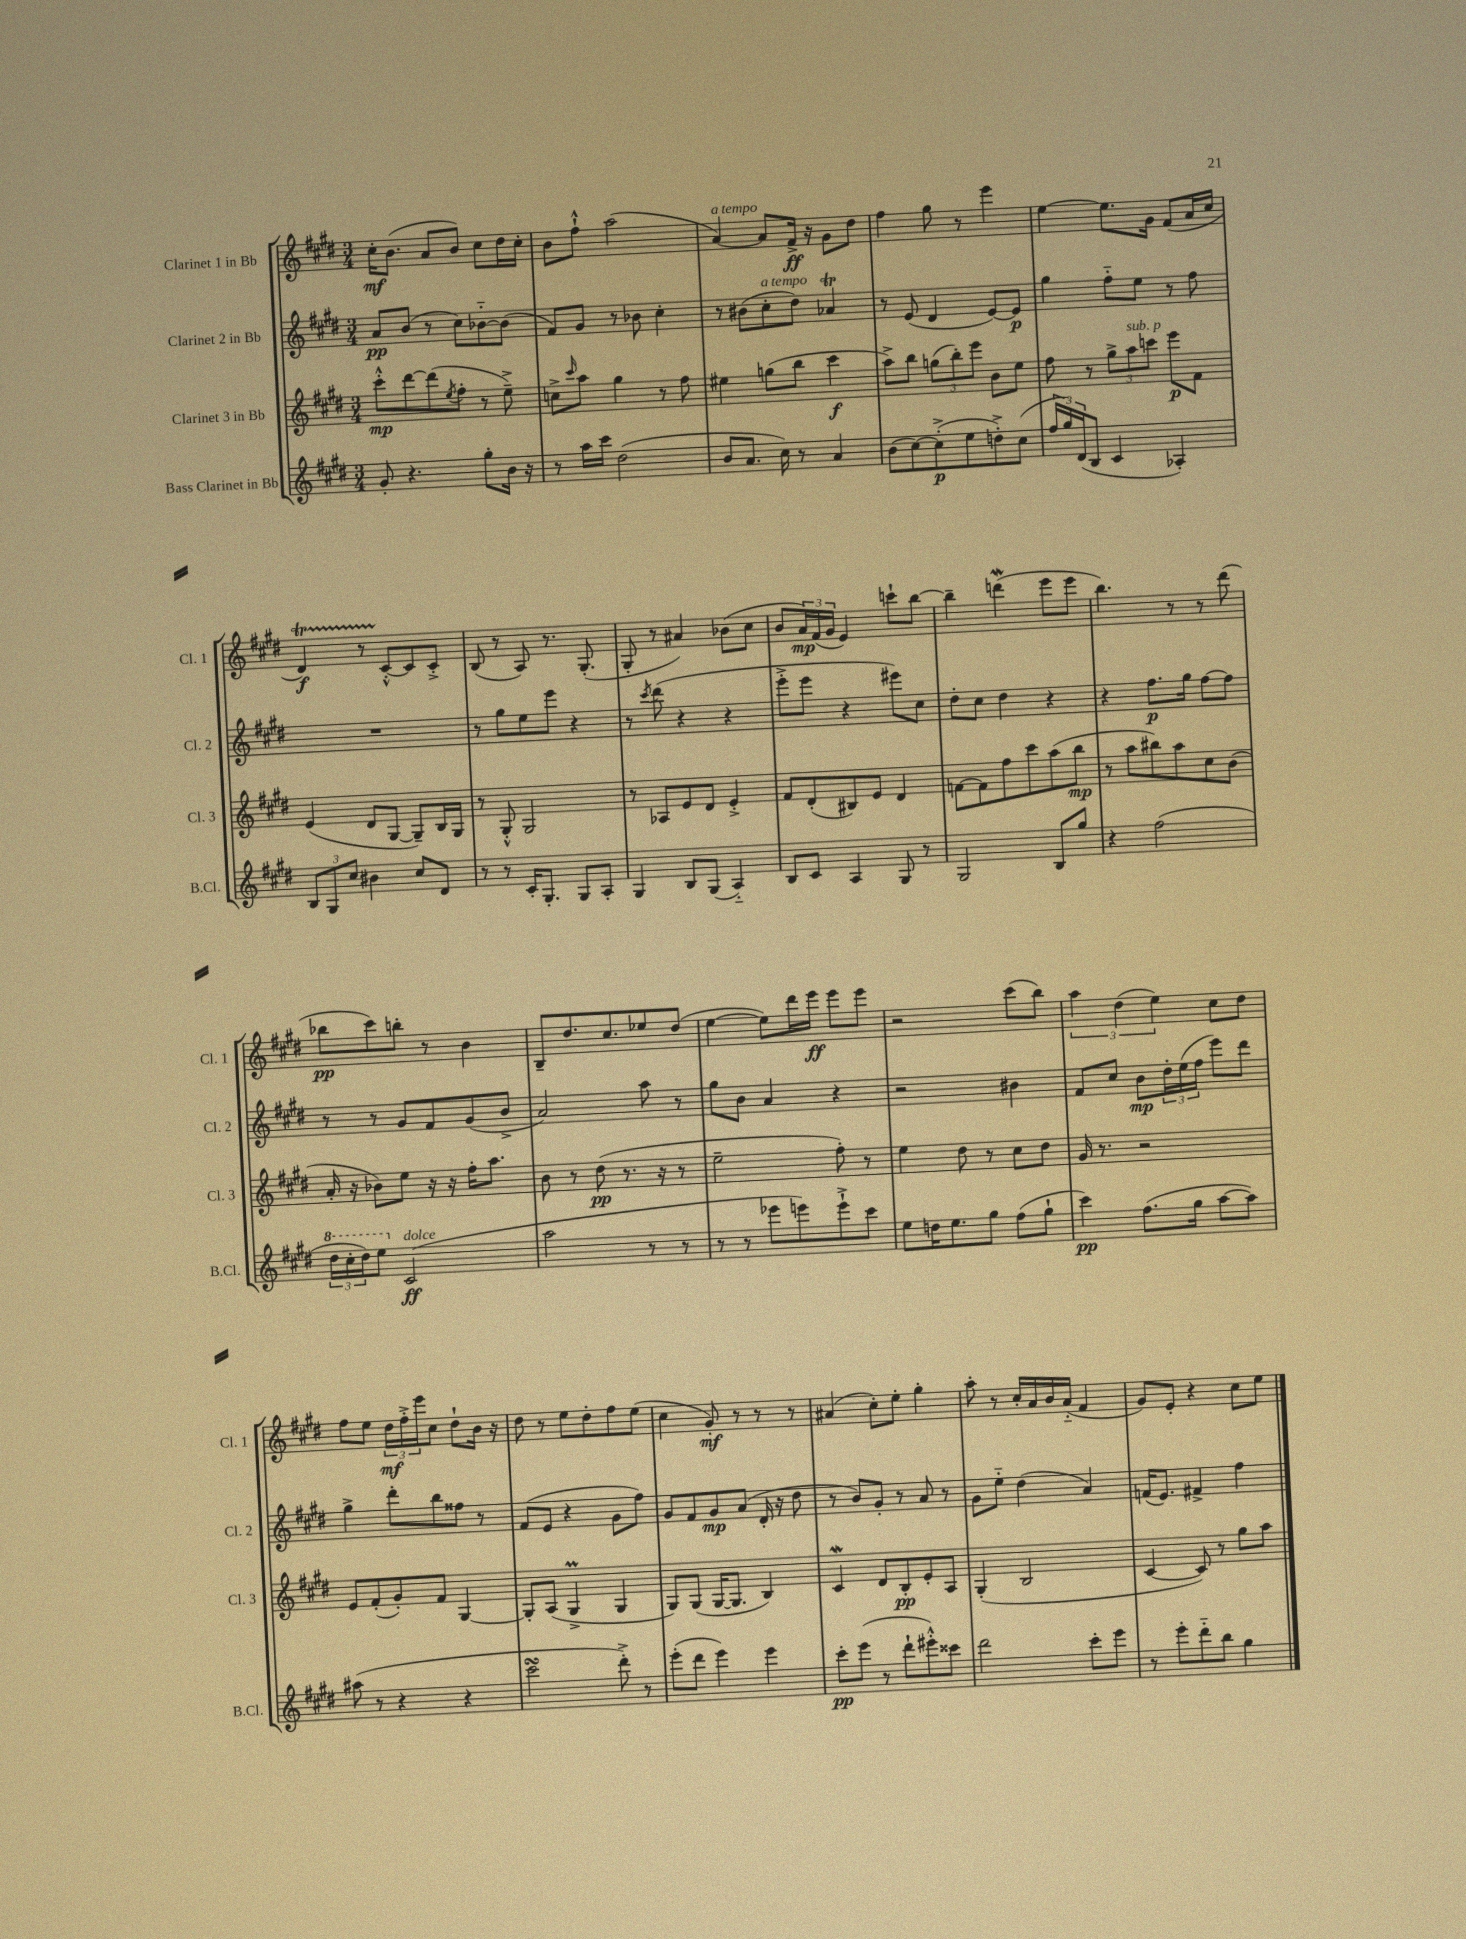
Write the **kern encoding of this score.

**kern	**dynam	**kern	**dynam	**kern	**dynam	**kern	**dynam
*part4	*part4	*part3	*part3	*part2	*part2	*part1	*part1
*staff4	*staff4	*staff3	*staff3	*staff2	*staff2	*staff1	*staff1
*I"Bass Clarinet in Bb	*	*I"Clarinet 3 in Bb	*	*I"Clarinet 2 in Bb	*	*I"Clarinet 1 in Bb	*
*I'B.Cl.	*	*I'Cl. 3	*	*I'Cl. 2	*	*I'Cl. 1	*
*clefG2	*	*clefG2	*	*clefG2	*	*clefG2	*
*k[f#c#g#d#]	*	*k[f#c#g#d#]	*	*k[f#c#g#d#]	*	*k[f#c#g#d#]	*
*M3/4	*	*M3/4	*	*M3/4	*	*M3/4	*
=1	=1	=1	=1	=1	=1	=1	=1
8g#'/	.	8ccc#'^^\L	mp	8a/L	pp	16cc#'\KL	mf
.	.	.	.	.	.	(8.b\J	.
4.r	.	[8ddd#\	.	(8b/J	.	.	.
.	.	(8ddd#\]	.	8r	.	8a/L	.
.	.	8qee/	.	.	.	.	.
.	.	8ff#'\J	.	8cc#\L)	.	8b/J)	.
8gg#'\L	.	8r	.	[8b-X\	.	8cc#\L	.
16b\Jk	.	8ee~^\)	.	(8b-\J]	.	16dd#\L	.
16r	.	.	.	.	.	16cc#'\JJ	.
=2	=2	=2	=2	=2	=2	=2	=2
8r	.	8ccn^\L	.	8f#/L)	.	8b\L	.
.	.	16qqccc#/	.	.	.	.	.
16aa\LL	.	8aa\J	.	8g#/J	.	8ff#`^^\J	.
16ccc#\JJ	.	.	.	.	.	.	.
(2dd#\	.	4gg#\	.	8r	.	(2aa\	.
.	.	.	.	8b-X\	.	.	.
.	.	8r	.	4cc#'\	.	.	.
.	.	8ff#\	.	.	.	.	.
=3	=3	=3	=3	=3	=3	=3	=3
!	!	!	!	!	!	!LO:TX:a:i:t=a tempo	!
8b/L	.	4ee#X\	.	8r	.	[4a/)	.
8.a/J	.	.	.	(8b#X\L	.	.	.
!	!	!	!	!LO:TX:a:i:t=a tempo	!	!	!
.	.	(8ggn\L	.	8cc#'\	.	8a/L]	.
16cc#\)	.	.	.	.	.	.	.
8r	.	8bb\J	.	8dd#\J)	.	16f#^/Jk	ff
.	.	.	.	.	.	16r	.
4a/	.	4ccc#\	f	4a-XT/	.	8g#\L	.
.	.	.	.	.	.	8dd#\J	.
=4	=4	=4	=4	=4	=4	=4	=4
(8b\L	.	8aa^\L)	.	8r	.	4ff#\	.
[8cc#\)	.	8bb\J	.	(8e/	.	.	.
(8cc#'^\]	p	(12ggn\L	.	4d#/	.	8gg#\	.
.	.	12bb'\)	.	.	.	.	.
8ee\	.	.	.	.	.	8r	.
.	.	12eee\J	.	.	.	.	.
8ddn'^\)	.	8b\L	.	[8e/L)	.	4eee\	.
(8cc#\J	.	8ee\J	.	8e/J]	p	.	.
=5	=5	=5	=5	=5	=5	=5	=5
24ff#/LL	.	8ff#\	.	4gg#\	.	[4ee\	.
24gg#/)	.	.	.	.	.	.	.
(24d#/J	.	.	.	.	.	.	.
8B/J	.	8r	.	.	.	.	.
4c#/	.	12gg#^\L	.	8ff#\L	.	8.ee\L]	.
!	!	!LO:TX:a:i:t=sub. p	!	!	!	!	!
.	.	12aa\	.	.	.	.	.
.	.	.	.	8ee\J	.	.	.
.	.	12cccn\J	.	.	.	.	.
.	.	.	.	.	.	16g#\Jk	.
4A-X'/)	.	8eee\L	p	8r	.	(8f#/L	.
.	.	8f#\J	.	8ff#\	.	16a/L	.
.	.	.	.	.	.	16cc#/JJ	.
!!LO:LB:g=z
=6	=6	=6	=6	=6	=6	=6	=6
12B/L	.	(4e/	.	2.r	.	4d#t/)	f
12G#/	.	.	.	.	.	.	.
12cc#/J	.	.	.	.	.	.	.
4b#X\	.	8d#/L	.	.	.	8r	.
.	.	[8G#/J	.	.	.	[8c#'^^/L	.
8cc#/L	.	8G#~/L])	.	.	.	8c#/]	.
8d#/J	.	16B/L	.	.	.	8c#'^/J	.
.	.	16G#/JJ	.	.	.	.	.
=7	=7	=7	=7	=7	=7	=7	=7
8r	.	8r	.	8r	.	(8B/	.
8r	.	8G#'^^/	.	8gg#\L	.	8r	.
16c#'/KL	.	2G#/	.	8ee\	.	8A/)	.
8.G#'/J	.	.	.	.	.	.	.
.	.	.	.	8eee\J	.	8.r	.
8G#/L	.	.	.	4r	.	.	.
.	.	.	.	.	.	(8.G#'/	.
8A'/J	.	.	.	.	.	.	.
=8	=8	=8	=8	=8	=8	=8	=8
4G#/	.	8r	.	8r	.	8G#'/	.
.	.	.	.	8qccc#/	.	.	.
.	.	8A-X/L	.	(8ddd#\	.	8r	.
8B/L	.	8e/	.	4r	.	4a#X/)	.
(8G#/J	.	8d#/J	.	.	.	.	.
4A/)	.	4e'^/	.	4r	.	(8b-X\L	.
.	.	.	.	.	.	8cc#\J	.
=9	=9	=9	=9	=9	=9	=9	=9
8B/L	.	8f#/L	.	8eee'^\L	.	8b/L	.
8c#/J	.	(8d#'/	.	8eee\J	.	24a/L)	mp
.	.	.	.	.	.	(24f#/	.
.	.	.	.	.	.	24g#/JJ	.
4A/	.	8B#X/)	.	4r	.	4e/)	.
.	.	8e/J	.	.	.	.	.
8G#/	.	4d#/	.	8eee#X\L)	.	8cccn`\L	.
8r	.	.	.	8cc#\J	.	[8bb\J	.
=10	=10	=10	=10	=10	=10	=10	=10
2G#/	.	[8fn\L	.	8dd#'\L	.	4bb~\]	.
.	.	8f\]	.	8cc#\J	.	.	.
.	.	8ff#\	.	4dd#\	.	(4dddnw\	.
.	.	8ccc#\	.	.	.	.	.
8B/L	.	(8aa\	.	4r	.	8eee\L	.
8gg#/J	.	8bb\J	mp	.	.	8eee\J	.
=11	=11	=11	=11	=11	=11	=11	=11
4r	.	8r	.	4r	.	4.bb\)	.
.	.	8aa\L	.	.	.	.	.
(2ff#\	.	8bb#X\)	.	8.ff#\L	p	.	.
.	.	8aa\	.	.	.	8r	.
.	.	.	.	16gg#\Jk	.	.	.
.	.	8cc#\	.	[8ff#\L	.	8r	.
.	.	(8b\J	.	8ff#\J]	.	(8ddd#\	.
!!LO:LB:g=z
=12	=12	=12	=12	=12	=12	=12	=12
*8va	*	*	*	*	*	*	*
24ddd#\LL	.	16a'/	.	8r	.	8bb-X\L	pp
24ccc#'\	.	.	.	.	.	.	.
.	.	16r	.	.	.	.	.
24ddd#\J)	.	.	.	.	.	.	.
8eee\J	.	8b-X\L)	.	8r	.	8ccc#\)	.
*X8va	*	*	*	*	*	*	*
!LO:TX:a:i:t=dolce	!	!	!	!	!	!	!
(2c#/	ff	8ee\J	.	8g#/L	.	8bbn'\J	.
.	.	16r	.	8f#/	.	8r	.
.	.	16r	.	.	.	.	.
.	.	16ff#'\KL	.	(8g#/	.	4b\	.
.	.	8.aa\J	.	.	.	.	.
.	.	.	.	8b^/J	.	.	.
=13	=13	=13	=13	=13	=13	=13	=13
2aa\	.	8b\	.	2a/)	.	8B~/L	.
.	.	8r	.	.	.	8.dd#/	.
.	.	(8dd#\	pp	.	.	.	.
.	.	.	.	.	.	8.cc#/	.
.	.	8.r	.	.	.	.	.
8r	.	.	.	8aa\	.	8ee-X/	.
.	.	16r	.	.	.	.	.
8r	.	8r	.	8r	.	(8dd#/J	.
=14	=14	=14	=14	=14	=14	=14	=14
8r	.	2ee~\	.	8gg#\L	.	[4ee\	.
8r	.	.	.	8b\J	.	.	.
8eee-X\L	.	.	.	4a/	.	8ee\L])	.
8eeen\)	.	.	.	.	.	16ddd#\L	.
.	.	.	.	.	.	16eee\JJ	ff
8eee`^\	.	8ff#'\)	.	4r	.	8eee\L	.
8ccc#\J	.	8r	.	.	.	8eee\J	.
=15	=15	=15	=15	=15	=15	=15	=15
8ee\L	.	4ee\	.	2r	.	2r	.
16ddn\K	.	.	.	.	.	.	.
8.ee\	.	.	.	.	.	.	.
.	.	8dd#\	.	.	.	.	.
8gg#\J	.	8r	.	.	.	.	.
(8ff#\L	.	8cc#\L	.	4b#X\	.	(8ccc#\L	.
8gg#`\J	.	8dd#\J	.	.	.	8bb\J)	.
=16	=16	=16	=16	=16	=16	=16	=16
4ccc#\)	pp	16g#/	.	8f#/L	.	6aa\	.
.	.	8.r	.	.	.	.	.
.	.	.	.	8cc#/J	.	.	.
.	.	.	.	.	.	(6dd#\	.
(8.ff#\L	.	2r	.	8b\L	mp	.	.
.	.	.	.	.	.	6ee\)	.
.	.	.	.	24dd#'\L	.	.	.
.	.	.	.	(24ee\	.	.	.
16gg#\Jk	.	.	.	.	.	.	.
.	.	.	.	24ff#\JJ	.	.	.
[8aa\L	.	.	.	8eee\L)	.	8cc#\L	.
8aa\J])	.	.	.	8ddd#\J	.	8dd#\J	.
!!LO:LB:g=z
=17	=17	=17	=17	=17	=17	=17	=17
(8aa#X\	.	8e/L	.	4gg#^\	.	8ff#\L	.
8r	.	(8f#'/	.	.	.	8ee\J	.
4r	.	8g#'/)	.	8ddd#'\L	.	24dd#\LL	mf
.	.	.	.	.	.	24ff#'^\	.
.	.	.	.	.	.	24eee\J	.
.	.	8f#/J	.	8bb\	.	8cc#\J	.
4r	.	[4G#/	.	8ff##X\J	.	8dd#`\L	.
.	.	.	.	8r	.	16b\Jk	.
.	.	.	.	.	.	16r	.
=18	=18	=18	=18	=18	=18	=18	=18
2ccc#sSSS\	.	8G#'/L]	.	(8f#/L	.	8dd#\	.
.	.	(8A/J	.	8e/J	.	8r	.
.	.	4G#m^/	.	4r	.	8ee\L	.
.	.	.	.	.	.	8dd#'\	.
8ddd#'^\)	.	4G#/	.	8g#\L	.	8ff#\	.
8r	.	.	.	8ff#\J)	.	(8ee\J	.
=19	=19	=19	=19	=19	=19	=19	=19
(8eee'\L	.	8G#/L)	.	8g#/L	.	4cc#\	.
8ddd#\J	.	(8G#/J	.	8f#/	.	.	.
4eee\)	.	[16G#/KL	.	8g#/	mp	8g#'/)	mf
.	.	8.G#/J]	.	.	.	.	.
.	.	.	.	(8a/J	.	8r	.
4eee\	.	4B/)	.	16d#'/	.	8r	.
.	.	.	.	16r	.	.	.
.	.	.	.	8dd#\	.	8r	.
=20	=20	=20	=20	=20	=20	=20	=20
8ccc#'\L	pp	4c#W/	.	8r	.	(4a#X/	.
(8eee\J	.	.	.	8b/L)	.	.	.
8r	.	8d#/L	.	8g#'/J	.	8cc#'\L)	.
8ddd#`\L	.	8B'/	pp	8r	.	8ee'\J	.
8eee#X'^^\)	.	8e'/	.	8a/	.	4gg#'\	.
8ccc##X\J	.	8A/J	.	8r	.	.	.
=21	=21	=21	=21	=21	=21	=21	=21
2ddd#\	.	(4G#'/	.	8g#\L	.	8aa'\	.
.	.	.	.	8ee\J	.	8r	.
.	.	2B/	.	(4dd#\	.	16cc#'/LL	.
.	.	.	.	.	.	16a/	.
.	.	.	.	.	.	16b/	.
.	.	.	.	.	.	(16a/JJ	.
8ccc#'\L	.	.	.	4a/)	.	4f#/	.
8eee\J	.	.	.	.	.	.	.
=22	=22	=22	=22	=22	=22	=22	=22
8r	.	[4c#/	.	(16fn/KL	.	8g#/L)	.
.	.	.	.	8.e/J)	.	.	.
8eee'\L	.	.	.	.	.	8e'/J	.
8ddd#\	.	8c#/])	.	4f#X^/	.	4r	.
8bb\J	.	8r	.	.	.	.	.
4gg#\	.	8gg#\L	.	4ff#\	.	8cc#\L	.
.	.	8aa\J	.	.	.	8ee\J	.
==	==	==	==	==	==	==	==
*-	*-	*-	*-	*-	*-	*-	*-
